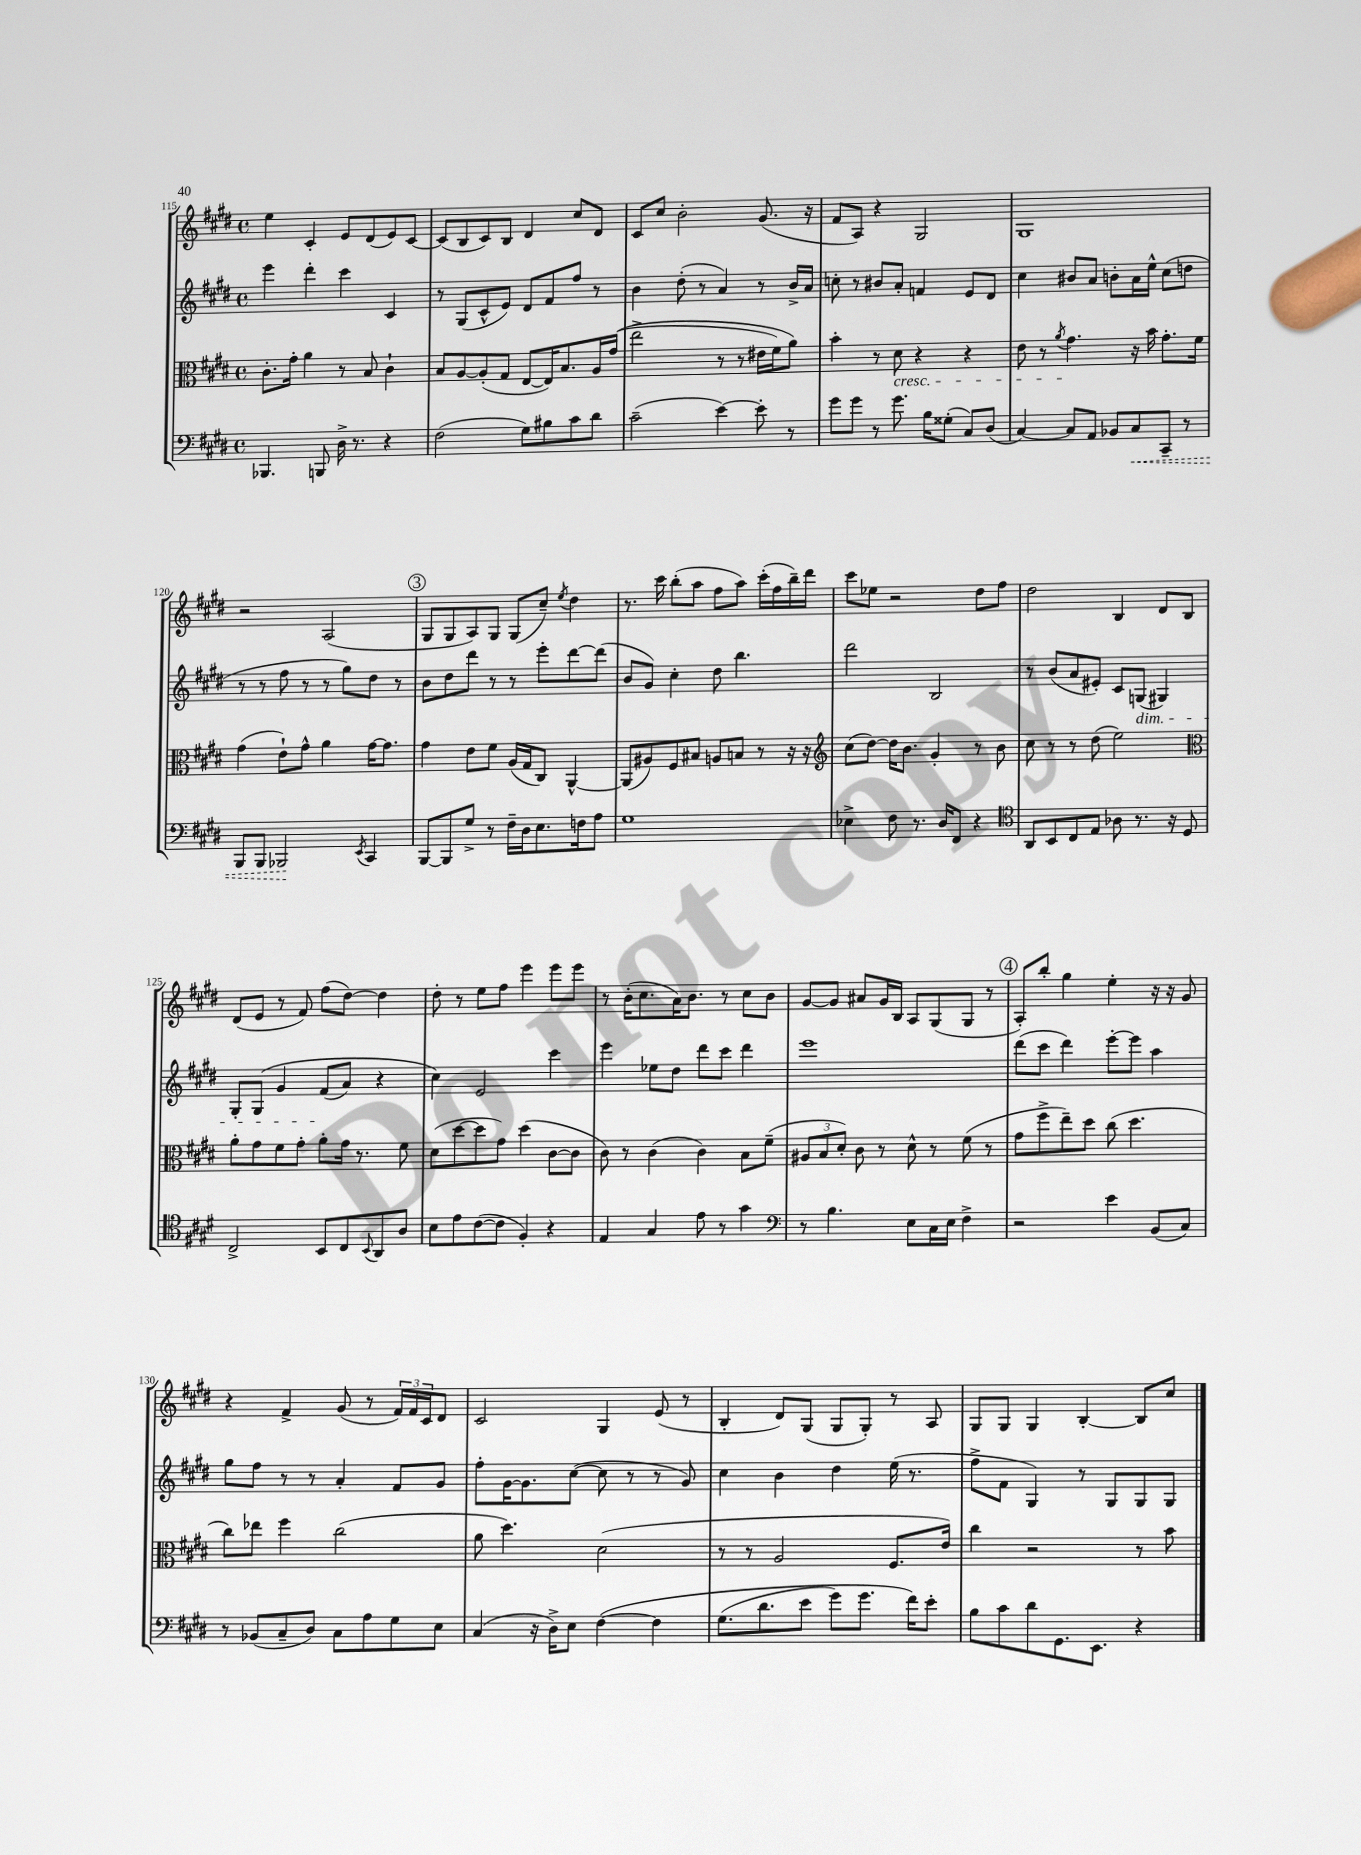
<<
\new StaffGroup <<
\new Staff = "s0" {
    \clef treble \key e \major \defaultTimeSignature \time 4/4
    e''4 cis'4-. e'8 dis'8( e'8) cis'8~ |
    cis'8( b8 cis'8) b8 dis'4 cis''8 dis'8 |
    cis'8 cis''8 b'2-. gis'8.( r16 |
    fis'8 a8) r4 gis2 |
    gis1 |
    r2 a2( |
    \mark \markup { \circle "3" } gis8 gis8 a8) gis8 gis8( cis''8--) \acciaccatura { e''8 } dis''4 |
    r8. cis'''16 b''8-.( a''8 fis''8 a''8) cis'''16-.( fis''16 b''16--) dis'''16 |
    cis'''8 ees''8 r2 dis''8 fis''8 |
    dis''2 b4 dis'8 b8 |
    dis'8( e'8 r8 fis'8) fis''8( dis''8~) dis''4 |
    dis''8-. r8 e''8 fis''8 e'''4 e'''8 e'''8 |
    r8 b'16-.( cis''8. a'16) b'8. r8 cis''8 b'8 |
    gis'8~ gis'8 ais'8 gis'16 b16 a8 gis8( gis8 r8 |
    \mark \markup { \circle "4" } a8-.) b''8-. gis''4 e''4-. r16 r16 gis'8 |
    r4 fis'4-> gis'8( r8 \tuplet 3/2 { fis'16) fis'16 cis'16 } dis'8 |
    cis'2 gis4 e'8( r8 |
    b4-. dis'8) gis8( gis8 gis8-.) r8 a8 |
    gis8 gis8 gis4 b4~-. b8 cis''8 \bar "|." |
}
\new Staff = "s1" {
    \clef treble \key e \major \defaultTimeSignature \time 4/4
    e'''4 dis'''4-. cis'''4 cis'4 |
    r8 gis8( cis'8-^ e'8) dis'8 fis'8 fis''8 r8 |
    b'4 dis''8-.( r8 a'4) r8 b'16-> a'16 |
    c''8-. r8 bis'8 a'8-. f'4 e'8 dis'8 |
    cis''4 bis'8 a'8 b'8-. a'16 e''16-^ cis''8( d''8 |
    r8 r8 fis''8 r8 r8 gis''8) dis''8 r8 |
    \mark \markup { \circle "3" } b'8 dis''8 dis'''8 r8 r8 e'''8-. dis'''8~ dis'''8( |
    b'8 gis'8) cis''4-. dis''8 b''4. |
    dis'''2 b2 |
    r8 b'8( a'8 eis'8-.) cis'8 g8\dim( gis4) |
    gis8-. gis8\( gis'4 fis'8\!( a'8) r4 |
    cis''4\) e'2 cis'''4 |
    e'''4 ees''8 dis''8 dis'''8 cis'''8 dis'''4 |
    e'''1 |
    \mark \markup { \circle "4" } dis'''8( cis'''8 dis'''4) e'''8~-. e'''8 a''4 |
    gis''8 fis''8 r8 r8 a'4-. fis'8 gis'8 |
    fis''8-. gis'16~ gis'8. cis''8~( cis''8 r8 r8 gis'8) |
    cis''4 b'4 dis''4 e''16( r8. |
    fis''8-> fis'8 gis4) r8 gis8 gis8 gis8 \bar "|." |
}
\new Staff = "s2" {
    \clef alto \key e \major \defaultTimeSignature \time 4/4
    cis'8.-. gis'16-. a'4 r8 b8 cis'4-! |
    b8 a8~ a8-.( gis8 e8~ e16) b8. a16 gis'16(\( |
    e''2-> r8 r8 eis'16 fis'16) a'8\) |
    b'4-. r8 dis'8\cresc r4 r4 |
    e'8 r8 \acciaccatura { a'8 } gis'4.\! r16 b'16 gis'8.-. fis'16 |
    gis'4( e'8-!) gis'8-^ a'4 gis'16~ gis'8. |
    \mark \markup { \circle "3" } gis'4 e'8 fis'8 a16( gis16 cis8) a,4~-^ |
    a,8( ais8) fis8 bis8 a8 b8 r8 r16 r16 |
    \clef treble cis''8( dis''8~) dis''16 b'8. gis'4-. r8 b'8 |
    cis''8 r8 r8 dis''8( e''2) |
    \clef alto a'8-. gis'8 fis'8 gis'8-. a'8-. gis'16 r8. fis'8 |
    dis'8( dis''8~ dis''8 gis'8) dis''4( cis'8~ cis'8 |
    cis'8) r8 cis'4( cis'4) b8 fis'8--( |
    \tuplet 3/2 { ais8 b8 dis'8-.) } cis'8 r8 dis'8-^ r8 fis'8( r8 |
    \mark \markup { \circle "4" } gis'8 fis''8-> e''8--) dis''8 cis''8( dis''4. |
    cis''8) ees''8 fis''4 cis''2( |
    a'8 dis''4.) dis'2( |
    r8 r8 a2 fis8. e'16) |
    cis''4 r2 r8 b'8 \bar "|." |
}
\new Staff = "s3" {
    \clef bass \key e \major \defaultTimeSignature \time 4/4
    bes,,4. b,,8 dis16-> r8. r4 |
    fis2( gis8) bis8 cis'8 dis'8 |
    cis'2--( e'4~) e'8-. r8 |
    gis'8 gis'8 r8 gis'8. b16 gisis8-.( cis8) dis8( |
    cis4~) cis8 a,8 bes,8 \once \override Hairpin.style = #'dashed-line cis8\< cis,8-- r8 |
    b,,8 b,,8 bes,,2\! \acciaccatura { e,8 } cis,4 |
    \mark \markup { \circle "3" } b,,8~ b,,8 gis8-> r8 fis16-- dis16 e8. f16 a8 |
    gis1 |
    ees4-> fis8 r8. dis16 fis,8 r4 |
    \clef tenor a,8 b,8 cis8 e8 aes8 r8. r16 dis8 |
    cis2-> b,8 cis8 \appoggiatura { b,8 } a,8 a8 |
    b8 e'8 cis'8~( cis'8 fis4-.) r4 |
    e4 gis4 e'8 r8 gis'4 |
    \clef bass r8 b4. e8 cis16 e16 fis4-> |
    \mark \markup { \circle "4" } r2 e'4 b,8( cis8) |
    r8 bes,8( cis8-- dis8) cis8 a8 gis8 e8 |
    cis4( r16 dis16->) e8 fis4~\( fis4 |
    gis8.( dis'8. e'8 gis'8) gis'8. fis'16\) e'8-. |
    b8 cis'8 dis'8 gis,8. e,8. r4 \bar "|." |
}
>>
>>
\layout { \context { \Score currentBarNumber = #115 } }
